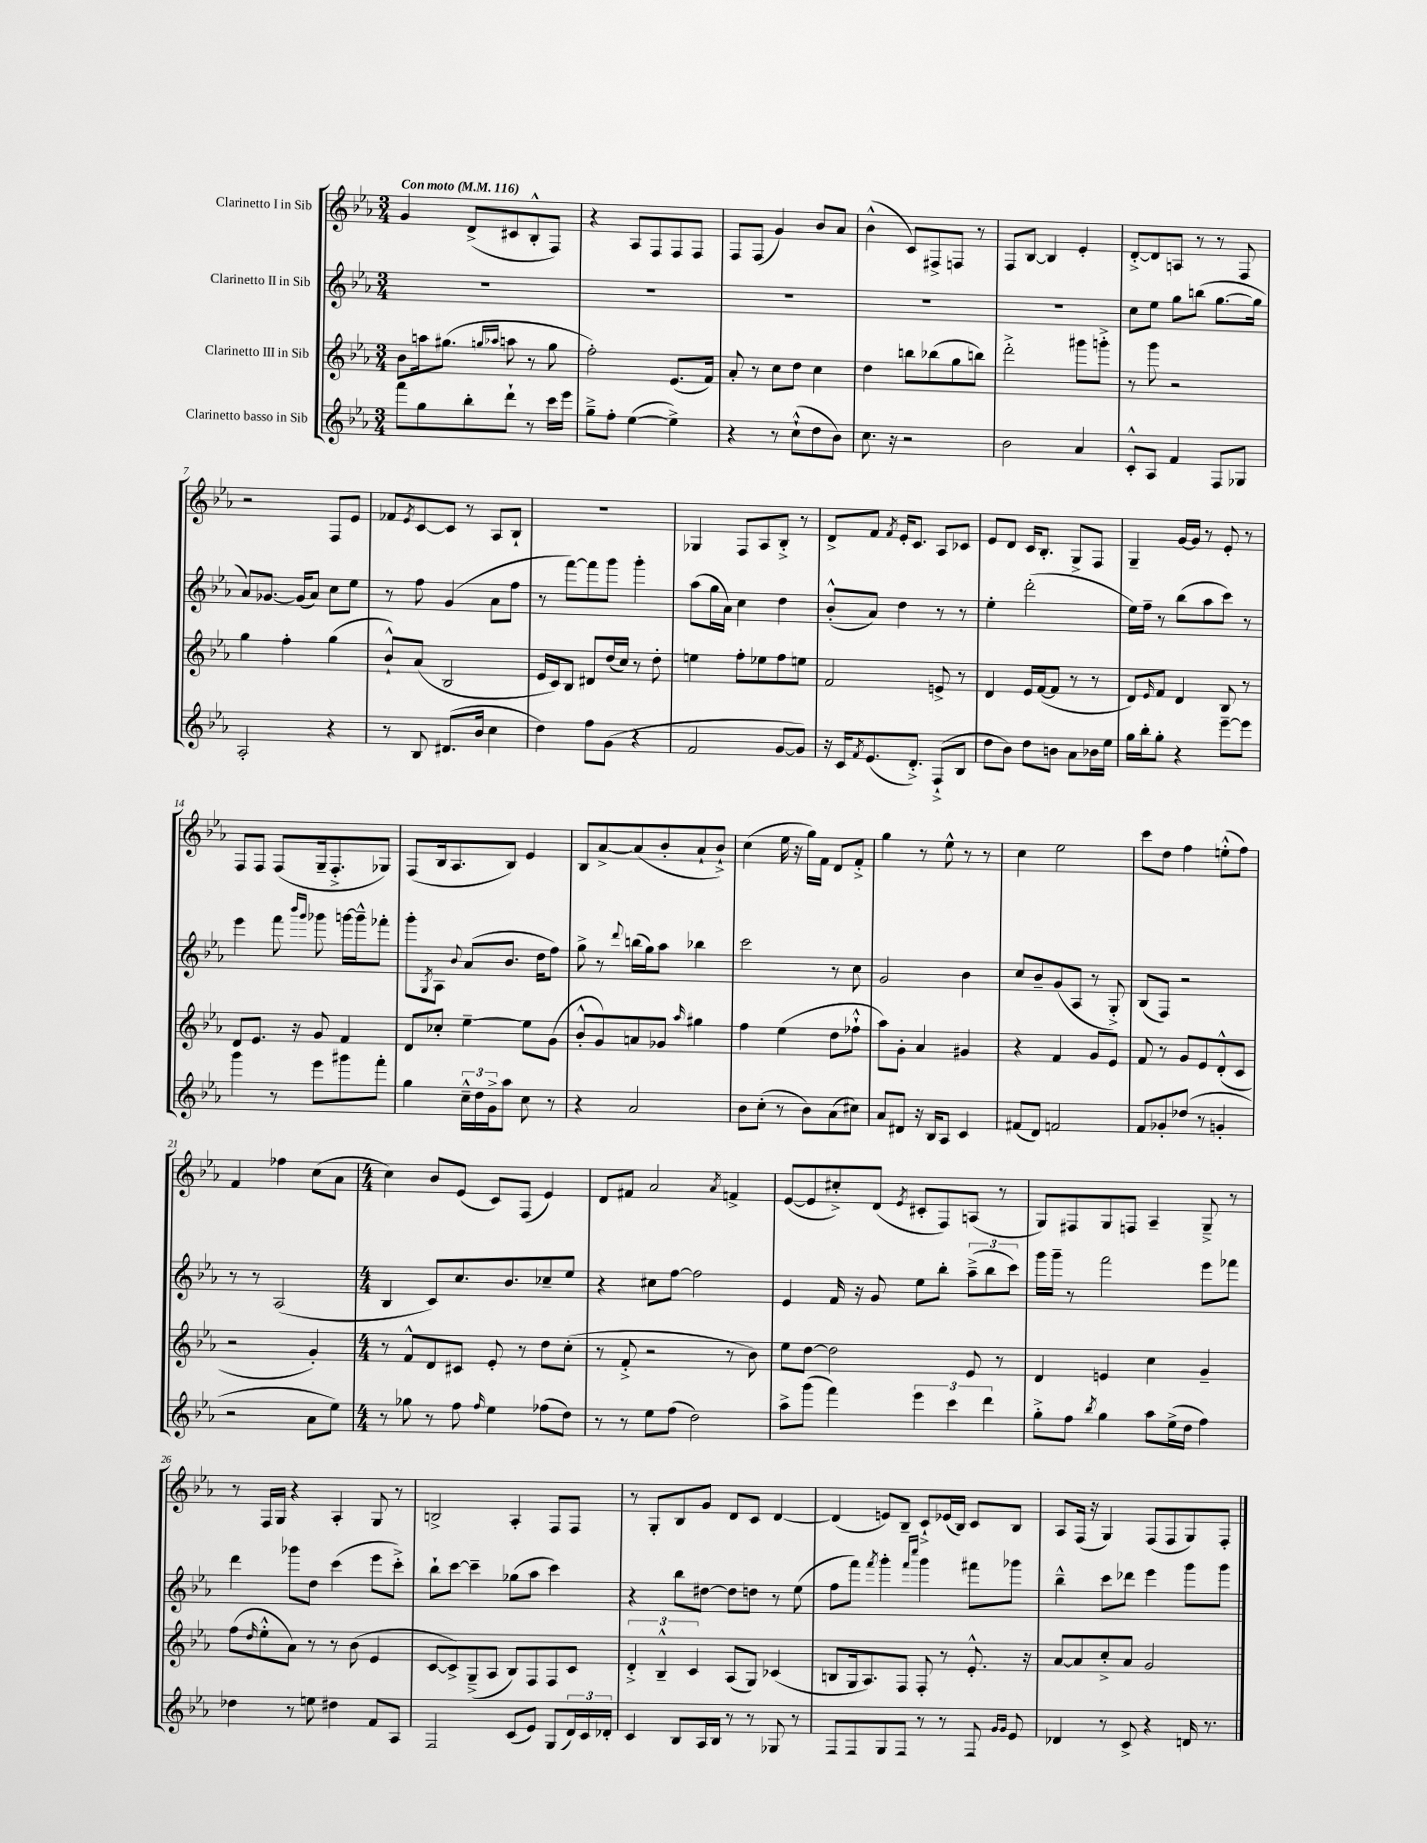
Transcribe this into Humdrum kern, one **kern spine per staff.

**kern	**kern	**kern	**kern
*staff4	*staff3	*staff2	*staff1
*clefG2	*clefG2	*clefG2	*clefG2
*k[b-e-a-]	*k[b-e-a-]	*k[b-e-a-]	*k[b-e-a-]
*M3/4	*M3/4	*M3/4	*M3/4
*MM116	*MM116	*MM116	*MM116
8fff	8b-	2.r	4g
8gg	16aa	.	.
.	(8.gg#	.	.
8bb-'	.	.	(8d^
.	16qqgg	.	.
.	16qqaa-	.	.
8ddd`	8aa	.	8c#
8r	8r	.	8B-'^^
16ccc	8gg	.	8F)
16eee-	.	.	.
=	=	=	=
8gg~^	2ff')	2.r	4r
8ff'	.	.	.
([4ee-	.	.	8A-
.	.	.	8F
4ee-^])	(8.e-	.	8F
.	.	.	8F
.	16f)	.	.
=	=	=	=
4r	8a-'	2.r	8F
.	8r	.	(8F
8r	8cc	.	4g)
(8cc`^^	8dd	.	.
8dd	4cc	.	8b-
8b-)	.	.	8a-
=	=	=	=
8.cc	4dd	2.r	(4b-^^
16r	.	.	.
2r	8bb	.	8c)
.	(8bb-	.	8F#^
.	8gg	.	8F
.	8bb)	.	8r
=	=	=	=
2b-	2ddd'^	2.r	8F
.	.	.	[8B-
.	.	.	4B-]
4a-	8ggg#	.	4e-'
.	8ggg'^	.	.
=	=	=	=
8c'^^	8r	8cc	[8d'^
8A-	8ggg	8ee-	8d]
4f	2r	8gg	8A
.	.	(8bb	8r
8F	.	[8.gg	8r
8G-	.	.	8F
.	.	16gg]	.
=	=	=	=
2A-'	4gg	8a-)	2r
.	.	[8.g-	.
.	4ff'	.	.
.	.	(16g-]	.
.	.	8a-)	.
4r	(4gg	8cc	8F
.	.	8ee-	8e-
=	=	=	=
8r	8b-`^^)	8r	8f-
.	.	.	8qe-
8B-	(8a-	8ff	[8c
(8.d#	2B-	(4g	8c]
.	.	.	8r
16b-	.	.	.
4cc	.	8a-	8A-
.	.	8ff	8B-`
=	=	=	=
4dd)	16e-	8r	2.r
.	16c)	.	.
.	8B-	[8fff)	.
8ff	8d#	8fff]	.
(8g	(16dd	8ggg	.
.	16cc)	.	.
4r	8r	4ggg'	.
.	8dd'	.	.
=	=	=	=
2f	4ee	(8aa-	4G-
.	.	16gg	.
.	.	16a-)	.
.	8ff'	4cc	8F
.	8ee-	.	8A-
[8g	8ff	4dd	8B-'^
8g])	8ee	.	8r
=	=	=	=
16r	2f	(8b-'^^	8d^
16c	.	.	.
8qf	.	.	.
(8.e-	.	8a-)	8f
.	.	.	8qf
.	.	4dd	16e-'
8.d'^)	.	.	8.c
(8F`^	8e^	8r	8A-
8B-	8r	8r	8c-
=	=	=	=
8dd	4d	4ee-'	8e-
8b-)	.	.	8d
8dd	16e-	(2ddd'	16c
.	([16f	.	8.B-'
8b	8f]	.	.
8a-	8r	.	8G^
16b-	8r	.	8F
16ee-	.	.	.
=	=	=	=
16gg	8d)	16ee-)	4G~
16bb-'	.	16ff~	.
.	16qqe-	.	.
8gg'	8f	8r	.
4r	4d	(8bb-	[16g
.	.	.	16g]
.	.	8aa-	8r
[8eee-~	8B-	8ccc)	8e-'
8eee-]	8r	8r	8r
=	=	=	=
4ggg	8d	4eee-	8F
.	8.e-	.	8F
8r	.	8fff	(8F
.	16r	.	.
.	.	16qqbbb-	.
.	.	16qqggg	.
8eee-	8g	8ggg-	16G~
.	.	.	8.F'^
8ggg#	4f	[16ggg	.
.	.	16ggg~^^]	.
8fff'	.	8fff-'	8G-)
=	=	=	=
4gg	8d	8ggg'	(8F
.	.	8qG	.
.	8cc-'	8A-	16B-
.	.	.	8.A-
.	.	8qqb-	.
24cc~^^	[4ee-~	(8a-	.
24dd	.	.	.
24g^	.	.	.
8aa-	.	8.b-	8B-)
8cc	8ee-]	.	4e-
.	.	16dd	.
8r	(8g	8ff)	.
=	=	=	=
4r	8b-'^^	8gg^	8B-
.	8g)	8r	[8a-^
.	.	8qqddd	.
2a-	8a	(16bb	(8a-]
.	.	16gg)	.
.	8g-	8aa-	8b-'
.	16qqaa-	.	.
.	4gg#	4bb-	8a-`
.	.	.	8b-`^)
=	=	=	=
8b-	4ff	2ccc	(4cc
(8cc'	.	.	.
8r	(4ee-	.	16ee-
.	.	.	16r
8b-)	.	.	16gg)
.	.	.	16f
(8a-	8dd	8r	8d
8cc#)	8ff-`^^	8cc	8f'^
=	=	=	=
8a-	8aa-)	2g	4gg
8d#	8g'	.	.
16r	4a-	.	8r
16B-	.	.	.
8A-	.	.	8ee-^^
4c	4g#	4b-	8r
.	.	.	8r
=	=	=	=
(8f#	4r	8cc	4cc
8d)	.	8b-~	.
2f	4f	(8g	2ee-
.	.	8A-	.
.	8g	8r	.
.	8e-	8G'^)	.
=	=	=	=
8f	8f	(8B-	8ccc
8g-'	8r	8F)	8dd
(8dd-	8g	2r	4ff
8r	8e-	.	.
4g'	(8d'^^	.	(8ee'^^
.	8c	.	8ff)
=	=	=	=
2r	2r	8r	4f
.	.	8r	.
.	.	(2A-	4ff-
8a-	4g')	.	(8cc
8ee-)	.	.	8a-
=	=	=	=
*M4/4	*M4/4	*M4/4	*M4/4
8r	8r	4B-	4cc)
8gg-	8f^^	.	.
8r	8d	8c)	8b-
8ff	8c#	8.cc	(8e-
16qqff	.	.	.
4ee-	8e-'	.	8c)
.	.	8.b-	.
.	8r	.	(8F
(8ff-	8dd	8cc-~	4e-)
8dd)	(8cc'	8ee-	.
=	=	=	=
8r	8r	4r	8d
8r	8f'^	.	8f#
8ee-	2r	8cc#	2a-
(8ff	.	[8ff	.
2dd)	.	2ff]	.
.	.	.	8qa-
.	8r	.	4f^
.	8b-)	.	.
=	=	=	=
8aa-^	8ee-	4e-	([8e-
(8ggg	[8dd	.	8e-]
4fff)	2dd]	16f	8cc#'^)
.	.	16r	.
.	.	8g	(8d
.	.	.	8qe-
6eee-	.	8ee-	8c#'
.	.	8bb-'	8F)
6ccc	.	.	.
.	8e-	(12aa-~^	(8A
6ddd	.	12bb-	.
.	8r	.	8r
.	.	12ccc)	.
=	=	=	=
8gg'^	4d	16ggg	8G)
.	.	16ggg~	.
8ff	.	8r	8F#
8qbb-	.	.	.
4gg	4e	2fff	8G
.	.	.	8F
8aa-	4cc	.	4A-~
(16ee-^	.	.	.
16dd	.	.	.
4ff)	4g~	8eee-	8G~^
.	.	8fff-	8r
=	=	=	=
4dd-	(8ff	4ddd	8r
.	16qqdd	.	.
.	8ee-'^^	.	16F
.	.	.	16G
8r	8a-)	8ggg-	4r
8ee	8r	8dd	.
4dd#	8r	(4ccc	4A-'
.	(8b-	.	.
8f	4e-	8eee-	8G
8A-	.	8ccc'^)	8r
=	=	=	=
2F	[8c	8bb-`	2B^
.	8c^])	[8ccc	.
.	(8G~^	4ccc~]	.
.	8A-	.	.
(8c	8B-)	(8gg-	4A-'
8e-)	8F	8aa-	.
(8G	8F	4ccc)	8F
24d)	8c	.	8F
24c	.	.	.
24d-'	.	.	.
=	=	=	=
4c	6d'^	4r	8r
.	.	.	8G'
.	6B-~^^	.	.
8B-	.	8bb-	8B-
.	6c	.	.
16A-	.	[8dd#	8g
16B-	.	.	.
8r	(8A-	8dd#]	8d
8r	8G)	8dd	8c
8G-	(4c-	8r	[4d
8r	.	(8ee-	.
=	=	=	=
8F	8B	8ff	(4d]
8F	16G	8fff)	.
.	8.A-)	.	.
.	.	8qfff	.
8G	.	4ggg'	8e)
8F	8F	.	8B-~
.	.	16qqfff	.
.	.	16qqcccc	.
8r	8F'	4ggg	8c`^
8r	8r	.	(16e-
.	.	.	16B-)
8F'	8.e-'^^	8fff#	8c
16qqg	.	.	.
16qqg	.	.	.
8e-	.	8ggg-	8B-
.	16r	.	.
=	=	=	=
4d-	[8a-	4bb-~^^	8A-
.	8a-]	.	(16F
.	.	.	16r
8r	8cc'^	8ccc	4G)
8c^	8a-	8ddd-	.
4r	2g	4eee-	(8F
.	.	.	8F
16d	.	8ggg	8G)
8.r	.	.	.
.	.	8ggg	8F'
==	==	==	==
*-	*-	*-	*-
